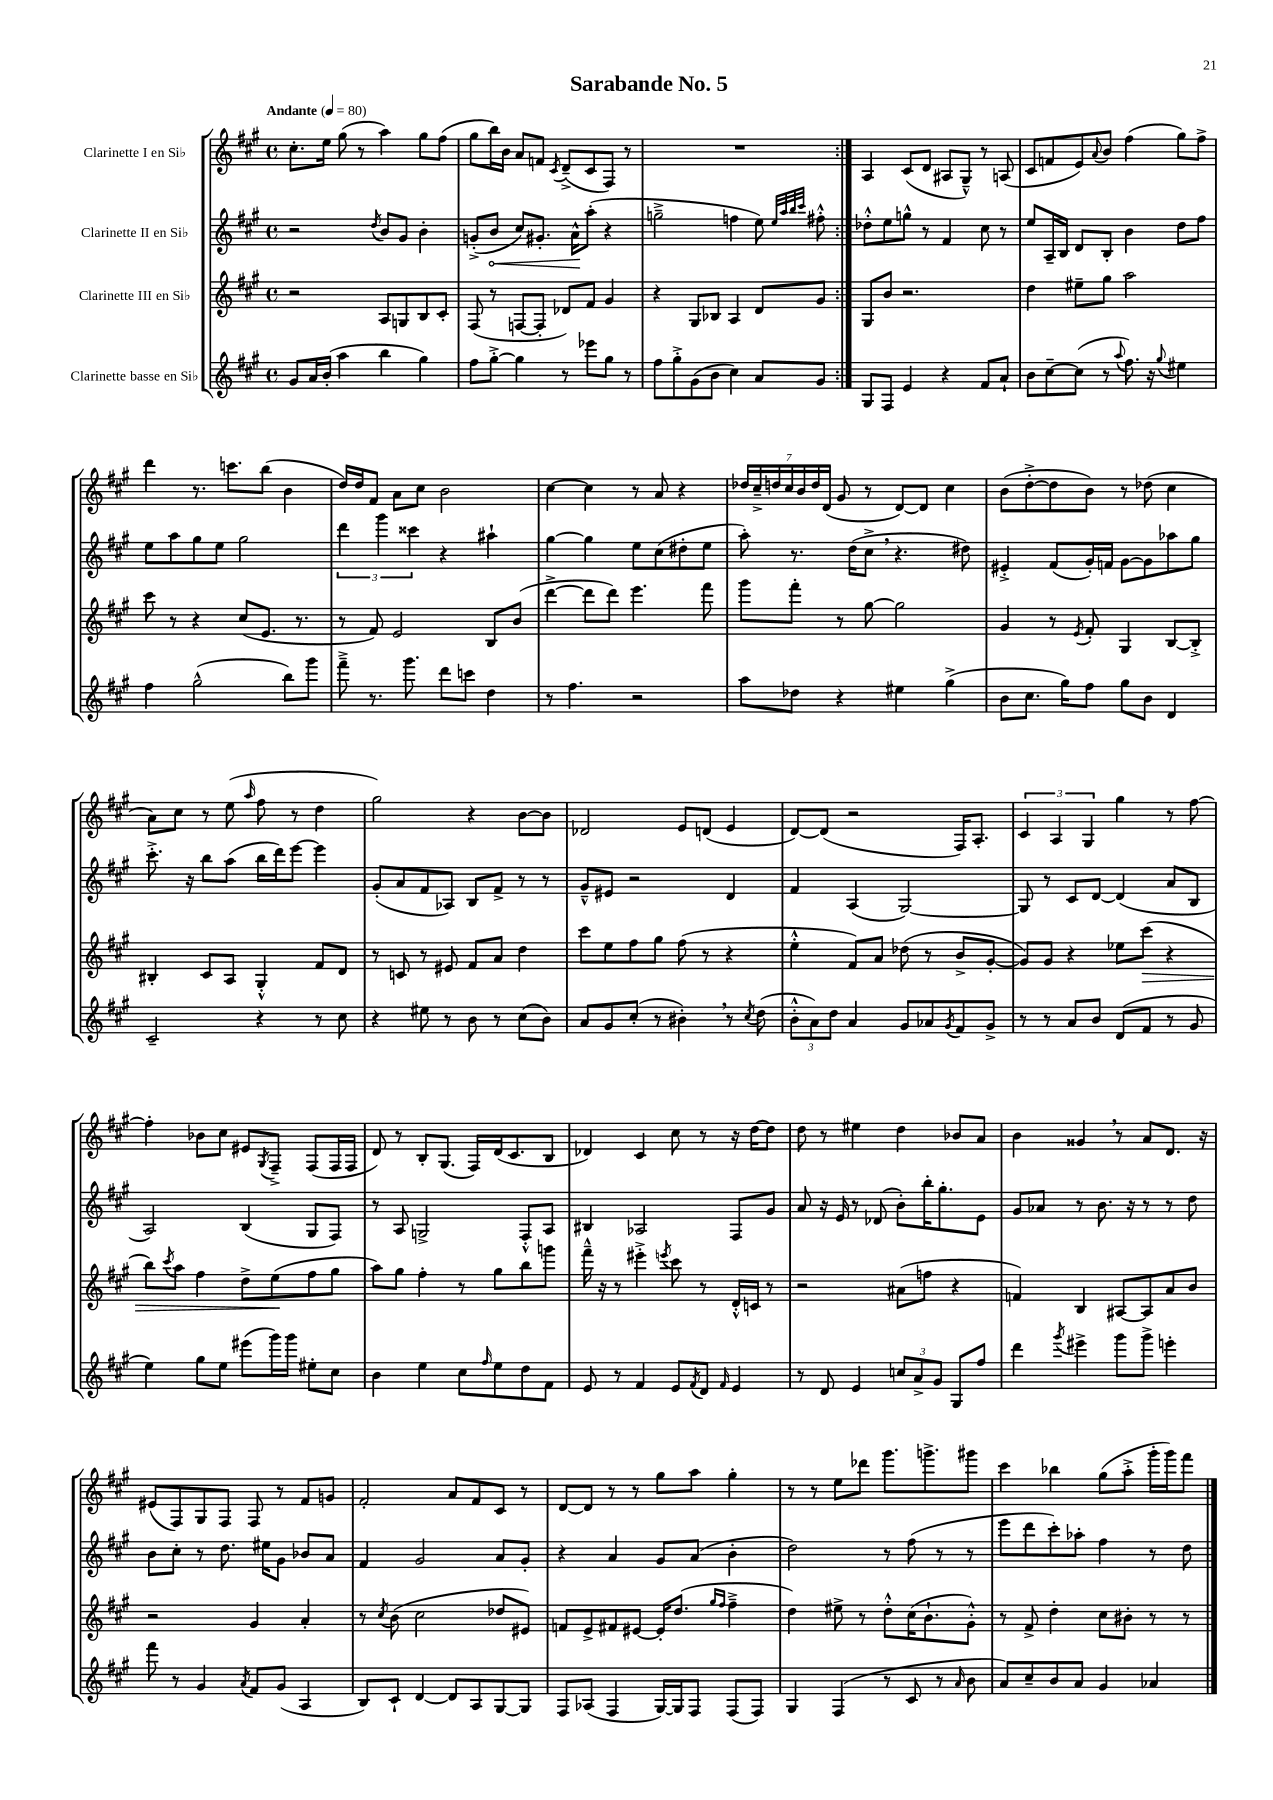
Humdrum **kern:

**kern	**kern	**dynam	**kern	**dynam	**kern
*part4	*part3	*part3	*part2	*part2	*part1
*staff4	*staff3	*staff3	*staff2	*staff2	*staff1
*I"Clarinette basse en Si♭	*I"Clarinette III en Si♭	*	*I"Clarinette II en Si♭	*	*I"Clarinette I en Si♭
*clefG2	*clefG2	*	*clefG2	*	*clefG2
*k[f#c#g#]	*k[f#c#g#]	*	*k[f#c#g#]	*	*k[f#c#g#]
*M4/4	*M4/4	*	*M4/4	*	*M4/4
*met(c)	*met(c)	*	*met(c)	*	*met(c)
*MM80	*MM80	*	*MM80	*	*MM80
=1	=1	=1	=1	=1	=1
!	!	!	!	!	!LO:TX:a:B:t=Andante
8g#/L	2r	.	2r	.	8.cc#'\L
16a/L	.	.	.	.	.
(16b'/JJ	.	.	.	.	16ee\Jk
4aa\	.	.	.	.	(8gg#\
.	.	.	.	.	8r
.	.	.	8qdd/	.	.
4bb\	8A/L	.	8b/L	.	4aa\)
.	8Gn/	.	8g#/J	.	.
4gg#\)	8B/	.	4b'\	.	8gg#\L
.	8c#'/J	.	.	.	(8ff#\J
=2	=2	=2	=2	=2	=2
8ff#\L	(8F#/	.	(8gn'^/L	.	8gg#\L
!	!	!	!	!LO:HP:b	!
[8gg#'^\J	8r	.	8b/J	<	16bb\L)
.	.	.	.	.	16b\JJ
4gg#\]	[8Fn/L	.	8cc#/L)	.	8a/L
.	8F'/J]	.	8.g#X'/J	.	8fn/J
.	.	.	.	.	8qc#/
8r	8d-X/L)	.	.	.	(8d~^/L
.	.	.	16a^^\KL	.	.
8eee-X\L	8f#/J	.	(8aa'\J	[	8c#/
8gg#\J	4g#/	.	4r	.	8F#/J)
8r	.	.	.	.	8r
=3	=3	=3	=3	=3	=3
8ff#\L	4r	.	2ggn~^\	.	1r
8gg#'^\	.	.	.	.	.
(8g#\	8G#/L	.	.	.	.
8b\J	8B-X/J	.	.	.	.
4cc#\)	4A/	.	4ffn\	.	.
8a/L	8d/L	.	8ee\)	.	.
.	.	.	32qqee/LLL	.	.
.	.	.	32qqaa/	.	.
.	.	.	32qqbb/	.	.
.	.	.	32qqccc#/JJJ	.	.
8g#/J	8g#/J	.	8ff#X'^^\	.	.
=4:|!	=4:|!	=4:|!	=4:|!	=4:|!	=4:|!
8G#/L	8G#/L	.	8dd-X'^^\L	.	4A/
8F#/J	8b/J	.	8ee\	.	.
4e/	2.r	.	8ggn^^\J	.	(8c#/L
.	.	.	8r	.	8d/J
4r	.	.	4f#/	.	8A#X/L
.	.	.	.	.	8G#~^^/J)
8f#/L	.	.	8cc#\	.	8r
8a`/J	.	.	8r	.	(8An/
=5	=5	=5	=5	=5	=5
8b\L	4dd\	.	8ee/L	.	8c#/L
[8cc#~\	.	.	16A~/L	.	8fn/
.	.	.	16B/JJ	.	.
(8cc#\J]	8ee#X~\L	.	8d/L	.	8e/)
.	.	.	.	.	8qqa/
8r	8gg#\J	.	8B'/J	.	8b/J
8qqaa/	.	.	.	.	.
8.ff#\)	2aa\	.	4b\	.	(4ff#\
16r	.	.	.	.	.
8qqgg#/	.	.	.	.	.
4ee#X\	.	.	8dd\L	.	8gg#\L)
.	.	.	8ff#\J	.	8ff#^\J
!!LO:LB:g=z
=6	=6	=6	=6	=6	=6
4ff#\	8ccc#\	.	8ee\L	.	4ddd\
.	8r	.	8aa\	.	.
(2gg#^^\	4r	.	8gg#\	.	8.r
.	.	.	8ee\J	.	.
.	.	.	.	.	8.cccn\L
.	(8cc#/L	.	2gg#\	.	.
.	8.e/J	.	.	.	(8bb\J
8bb\L)	.	.	.	.	4b\
.	8.r	.	.	.	.
8ggg#\J	.	.	.	.	.
=7	=7	=7	=7	=7	=7
8fff#~^\	8r	.	6ddd\	.	16dd/LL)
.	.	.	.	.	16dd/J
8.r	8f#/)	.	.	.	8f#/J
.	.	.	6ggg#\	.	.
.	2e/	.	.	.	8a\L
8.ggg#\	.	.	.	.	.
.	.	.	6ccc##X\	.	.
.	.	.	.	.	8cc#\J
8ddd\L	.	.	4r	.	2b\
8cccn\J	.	.	.	.	.
4dd\	8B/L	.	4aa#X`\	.	.
.	(8b/J	.	.	.	.
=8	=8	=8	=8	=8	=8
8r	[4ddd^\	.	[4gg#\	.	[4cc#\
4.ff#\	.	.	.	.	.
.	8ddd\L]	.	4gg#\]	.	4cc#\]
.	8ddd\J)	.	.	.	.
2r	4.eee\	.	8ee\L	.	8r
.	.	.	(8cc#\	.	8a/
.	.	.	8dd#X'\	.	4r
.	8fff#\	.	8ee\J	.	.
=9	=9	=9	=9	=9	=9
8aa\L	8ggg#\L	.	8aa'\)	.	28dd-X/LL
.	.	.	.	.	28cc#~^/
.	.	.	.	.	28ddn/
.	.	.	.	.	28cc#/
8dd-X\J	8fff#'\J	.	8.r	.	.
.	.	.	.	.	28b/
.	.	.	.	.	28dd/
.	.	.	.	.	(28d/JJ
4r	8r	.	.	.	8g#/
.	.	.	(16dd\KL	.	.
.	[8gg#\	.	8cc#^,\J	.	8r
4ee#X\	2gg#\]	.	4.r	.	[8d/L)
.	.	.	.	.	8d/J]
(4gg#^\	.	.	.	.	4cc#\
.	.	.	8dd#X\)	.	.
=10	=10	=10	=10	=10	=10
8b\L	4g#/	.	4e#X'^/	.	(8b\L
8.cc#\J	.	.	.	.	[8dd'^\
.	8r	.	(8f#/L	.	8dd\]
16gg#\KL)	.	.	.	.	.
.	8qe/	.	.	.	.
8ff#\J	8f#'/	.	16g#'/L)	.	8b\J)
.	.	.	16fn/JJ	.	.
8gg#\L	4G#/	.	[8g#\L	.	8r
8b\J	.	.	8g#\]	.	(8dd-X\
4d/	[8B/L	.	8aa-X\	.	4cc#\
.	8B'^/J]	.	8gg#\J	.	.
!!LO:LB:g=z
=11	=11	=11	=11	=11	=11
2c#~/	4B#X'/	.	8.ccc#'^\	.	8a\L)
.	.	.	.	.	8cc#\J
.	.	.	16r	.	.
.	8c#/L	.	8bb\L	.	8r
.	8A/J	.	(8aa\J	.	(8ee\
.	.	.	.	.	16qqaa/
4r	4G#'^^/	.	16bb\LL	.	8ff#\
.	.	.	16ddd\J)	.	.
.	.	.	[8eee\J	.	8r
8r	8f#/L	.	4eee\]	.	4dd\
8cc#\	8d/J	.	.	.	.
=12	=12	=12	=12	=12	=12
4r	8r	.	(8g#'/L	.	2gg#\)
.	8cn/	.	8a/	.	.
8ee#X\	8r	.	8f#/	.	.
8r	8e#X/	.	8A-X/J)	.	.
8b\	8f#/L	.	8B/L	.	4r
8r	8a/J	.	8f#^/J	.	.
(8cc#\L	4dd\	.	8r	.	[8b\L
8b\J)	.	.	8r	.	8b\J]
=13	=13	=13	=13	=13	=13
8a/L	8ccc#\L	.	8g#~^^/L	.	2d-X/
8g#/	8ee\	.	8e#X/J	.	.
(8cc#'/J	8ff#\	.	2r	.	.
8r	8gg#\J	.	.	.	.
4b#X',\)	(8ff#\	.	.	.	8e/L
.	8r	.	.	.	(8dn/J
8r	4r	.	4d/	.	4e/
8qcc#/	.	.	.	.	.
(8dd\	.	.	.	.	.
=14	=14	=14	=14	=14	=14
12b'^^\L	4ee'^^\	.	4f#/	.	[8d/L)
12a\)	.	.	.	.	.
.	.	.	.	.	(8d/J]
12dd\J	.	.	.	.	.
4a/	8f#/L)	.	(4A/	.	2r
.	8a/J	.	.	.	.
8g#/L	(8dd-X\	.	[2G#/)	.	.
8a-X/	8r	.	.	.	.
8qg#/	.	.	.	.	.
8f#/	8b^/L	.	.	.	16F#/KL)
.	.	.	.	.	8.A'/J
8g#^/J	[8g#'/J	.	.	.	.
=15	=15	=15	=15	=15	=15
8r	8g#/L])	.	8G#/]	.	6c#/
8r	8g#/J	.	8r	.	.
.	.	.	.	.	6A/
8a/L	4r	.	8c#/L	.	.
.	.	.	.	.	6G#/
8b/J	.	.	[8d/J	.	.
(8d/L	8ee-X\L	.	(4d/]	.	4gg#\
!	!	!LO:HP:b	!	!	!
8f#/J	(8ccc#\J	>	.	.	.
8r	4r	.	8a/L	.	8r
8g#/	.	.	8B/J	.	[8ff#\
!!LO:LB:g=z
=16	=16	=16	=16	=16	=16
4ee\)	8bb\L)	.	2A/)	.	4ff#'\]
.	8qccc#/	.	.	.	.
.	8aa\J	.	.	.	.
8gg#\L	4ff#\	.	.	.	8b-X\L
8ee\J	.	.	.	.	8cc#\J
(8eee#X\L	8dd^\L	.	(4B/	.	8e#X/L
.	.	.	.	.	8qG#/
16ggg#\L)	(8ee\	.	.	.	8F#~^/J
16ggg#\JJ	.	.	.	.	.
8ee#X'\L	8ff#\	]	8G#/L	.	(8F#/L
8cc#\J	8gg#\J	.	8F#/J)	.	16F#/L
.	.	.	.	.	16F#/JJ
=17	=17	=17	=17	=17	=17
4b\	8aa\L)	.	8r	.	8d/)
.	8gg#\J	.	8A/	.	8r
4ee\	4ff#'\	.	2Gn^/	.	8B'/L
.	.	.	.	.	(8.G#/J
8cc#\L	8r	.	.	.	.
.	.	.	.	.	16F#/LL)
16qqff#/	.	.	.	.	.
8ee\	8gg#\L	.	.	.	(16d/J
.	.	.	.	.	8.c#/
8dd\	8bb\	.	8F#'^^/L	.	.
8f#\J	8gggn\J	.	8A/J	.	8B/J
=18	=18	=18	=18	=18	=18
8e/	16fff#~^^\	.	4B#X/	.	4d-X/)
.	16r	.	.	.	.
8r	8r	.	.	.	.
4f#/	4eee#X'^\	.	2A-X/	.	4c#/
.	8qeeen/	.	.	.	.
8e/L	8ccc#\	.	.	.	8cc#\
8qf#/	.	.	.	.	.
8d/J	8r	.	.	.	8r
16qqf#/	.	.	.	.	.
4e/	16d'^^/LL	.	8F#/L	.	16r
.	16cn/JJ	.	.	.	[16dd\KL
.	8r	.	8g#/J	.	8dd\J]
=19	=19	=19	=19	=19	=19
8r	2r	.	8a/	.	8dd\
8d/	.	.	16r	.	8r
.	.	.	16e/	.	.
4e/	.	.	8r	.	4ee#X\
.	.	.	(8d-X/	.	.
12ccn/L	(8a#X\L	.	8b'\L)	.	4dd\
12a^/	.	.	.	.	.
.	8ffn\J	.	16bb'\K	.	.
12g#/J	.	.	.	.	.
.	.	.	8.gg#'\	.	.
8G#/L	4r	.	.	.	8b-X/L
8ff#/J	.	.	8e\J	.	8a/J
=20	=20	=20	=20	=20	=20
4ddd\	4fn/)	.	8g#/L	.	4b\
.	.	.	8a-X/J	.	.
8qggg#/	.	.	.	.	.
4eee#X^\	4B/	.	8r	.	4g##X,/
.	.	.	8.b\	.	.
8ggg#\L	[8A#X/L	.	.	.	8r
.	.	.	16r	.	.
8ggg#^\J	8A#/]	.	8r	.	8a/L
4eeen'\	8a/	.	8r	.	8.d/J
.	8b/J	.	8dd\	.	.
.	.	.	.	.	16r
!!LO:LB:g=z
=21	=21	=21	=21	=21	=21
8fff#\	2r	.	8b\L	.	(8e#X/L
8r	.	.	8cc#'\J	.	8F#/)
4g#/	.	.	8r	.	8G#/
.	.	.	8.dd\	.	8F#/J
8qa/	.	.	.	.	.
8f#/L	4g#/	.	.	.	8F#/
.	.	.	16ee#X\KL	.	.
(8g#/J	.	.	8g#\J	.	8r
4A/	4a'/	.	8b-X/L	.	8f#/L
.	.	.	8a/J	.	8gn/J
=22	=22	=22	=22	=22	=22
8B/L)	8r	.	4f#/	.	2f#'/
.	8qcc#/	.	.	.	.
8c#`/J	(8b\	.	.	.	.
[4d/	2cc#\	.	2g#/	.	.
8d/L]	.	.	.	.	8a/L
8A/	.	.	.	.	8f#/
[8G#/	8dd-X/L	.	8a/L	.	8c#/J
8G#/J]	8e#X/J)	.	8g#'/J	.	8r
=23	=23	=23	=23	=23	=23
8F#/L	8fn/L	.	4r	.	[8d/L
(8A-X/J	8e^/	.	.	.	8d/J]
4F#/	8f#X/	.	4a/	.	8r
.	[8e#X/J	.	.	.	8r
[16G#/LL)	16e#'/KL]	.	8g#/L	.	8gg#\L
16G#/J]	(8.dd/J	.	.	.	.
8F#/J	.	.	(8a/J	.	8aa\J
.	16qqgg#/LL	.	.	.	.
.	16qqff#/JJ	.	.	.	.
(8F#/L	4ff#~^\	.	4b'\	.	4gg#'\
8F#/J)	.	.	.	.	.
=24	=24	=24	=24	=24	=24
4G#/	4dd\)	.	2dd\)	.	8r
.	.	.	.	.	8r
(4F#/	8ee#X^\	.	.	.	8ee\L
.	8r	.	.	.	8ddd-X\J
8r	8dd'^^\L	.	8r	.	8.ggg#\L
8c#/	(16cc#\K	.	(8ff#\	.	.
.	8.b`\	.	.	.	8.gggn^\
8r	.	.	8r	.	.
16qqa/	.	.	.	.	.
8b\	8g#'^^\J)	.	8r	.	8ggg#X\J
=25	=25	=25	=25	=25	=25
8a/L)	8r	.	8eee\L	.	4ccc#\
8cc#~/	8f#^/	.	8ddd\	.	.
8b/	4dd'\	.	8ccc#'\)	.	4bb-X\
8a/J	.	.	8aa-X'\J	.	.
4g#/	8cc#\L	.	4ff#\	.	(8gg#\L
.	8b#X'\J	.	.	.	8aa'^\J
4a-X/	8r	.	8r	.	16ggg#'\LL
.	.	.	.	.	16ggg#\J)
.	8r	.	8dd\	.	8fff#\J
==	==	==	==	==	==
*-	*-	*-	*-	*-	*-
